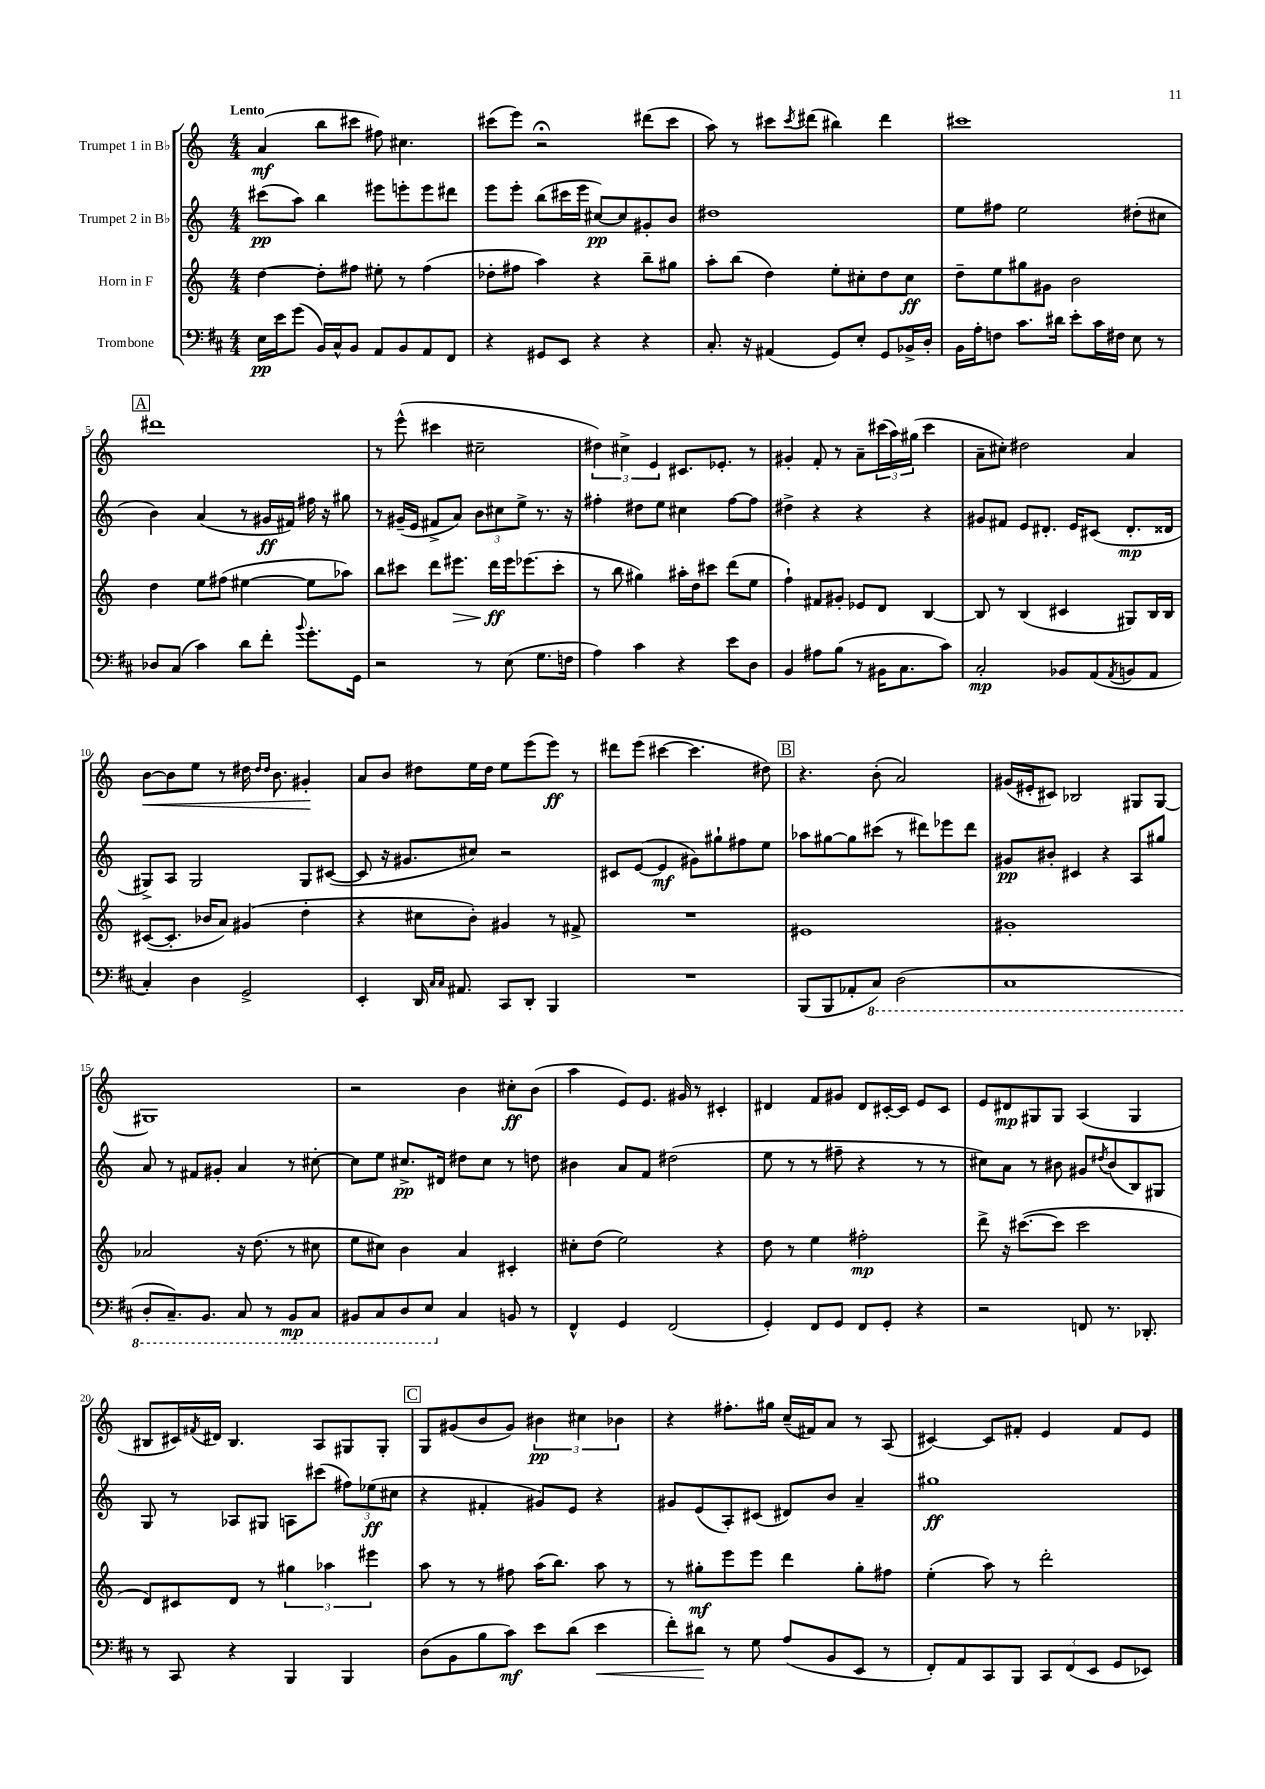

**kern	**kern	**kern	**kern
*staff4	*staff3	*staff2	*staff1
*clefF4	*clefG2	*clefG2	*clefG2
*k[f#c#]	*k[]	*k[]	*k[]
*M4/4	*M4/4	*M4/4	*M4/4
16E	[4dd	(8ccc#	(4a
16e	.	.	.
(8g	.	8aa)	.
16BB)	8dd']	4bb	8bb
16C#^^	.	.	.
8BB	8ff#	.	8ccc#
8AA	8ee#'	8eee#	8ff#)
8BB	8r	8eee'	4.cc#
8AA	(4ff#	8eee	.
8FF#	.	8ddd#	.
=	=	=	=
4r	8dd-'	8eee	(8ccc#
.	8ff#	8eee'	8eee)
8GG#	4aa)	(8bb	2r;
8EE	.	16ccc#	.
.	.	16eee	.
4r	4r	[8cc#)	.
.	.	8cc#]	.
4r	8bb~	8g#'	(8ddd#
.	8gg#	8b	8ccc#
=	=	=	=
8.C#'	8aa'	1dd#	8aa)
.	(8bb	.	8r
16r	.	.	.
(4AA#	4dd)	.	8ccc#
.	.	.	8qccc#
.	.	.	(8ddd#
8GG)	8ee'	.	4bb#)
8E'	8cc#'	.	.
8GG	8dd	.	4ddd#
16BB-^	8cc#	.	.
16D'	.	.	.
=	=	=	=
16BB	8dd~	8ee	1ccc#
16A'	.	.	.
8F	8ee	8ff#	.
8.c#	8gg#	2ee	.
.	8g#	.	.
16d#	.	.	.
8e'	2b	.	.
16c#	.	.	.
16F#	.	.	.
8E	.	(8dd#'	.
8r	.	8cc#	.
=	=	=	=
8D-	4dd	4b)	1ddd#
(8C#	.	.	.
4c#)	8ee	(4a	.
.	(8ff#	.	.
8d	[4ee#	8r	.
8f#'	.	16g#	.
.	.	16f#)	.
8qqb	.	.	.
8.g'	8ee#]	16ff#	.
.	.	16r	.
.	8aa-)	8gg#	.
16GG	.	.	.
=	=	=	=
2r	8bb	8r	8r
.	8ccc#	(16g#~	(8eee^^
.	.	16e	.
.	8ddd	8f#^	4ccc#
.	8.eee#	8a)	.
8r	.	12b	2cc#~
.	16ddd	.	.
.	.	12cc#	.
(8E	16eee#	.	.
.	.	12ee^	.
.	(8.eee-	.	.
8.G	.	8.r	.
.	8ccc#'	.	.
16F	.	16r	.
=	=	=	=
4A)	8r	4ff#'	6dd#)
.	8bb	.	.
.	.	.	6cc#^
4c#	4gg#)	8dd#	.
.	.	.	6e
.	.	8ee	.
4r	16aa#'	4cc#	8.c#
.	16dd	.	.
.	8ccc#	.	.
.	.	.	8.e-'
8e	(8ddd	[8ff#	.
8D	8ee	8ff#]	8r
=	=	=	=
4BB	4ff`)	4dd#^	4g#'
8A#	8f#	4r	8f'
(8B	8g#'	.	8r
8r	8e-	4r	8a~
16BB#	8d	.	(24ccc#
.	.	.	24aa)
8.C#	.	.	.
.	.	.	(24gg#
.	[4B	4r	4ccc#
8c#)	.	.	.
=	=	=	=
2C#'	8B]	8g#	8a~
.	8r	8f#	8cc#')
.	(4B	8e	2dd#
.	.	8.d#'	.
8BB-	4c#	.	.
.	.	16e	.
(8AA	.	(8c#	.
8qAA	.	.	.
8BB	8G#)	8.d#'	4a
8AA	16B	.	.
.	16B	16d##	.
=	=	=	=
4C#')	([8c#	8G#^)	[8b
.	8.c#']	8A	8b]
4D	.	2G#	8ee
.	16b-	.	.
.	8a)	.	8r
2GG^	(4g#	.	16dd#
.	.	.	16qqdd#
.	.	.	16qqdd#
.	.	.	8.b
.	4dd'	8G#	4g#'
.	.	([8c#	.
=	=	=	=
4EE'	4r	8c#]	8a
.	.	16r	8b
.	.	8.g#	.
16DD	8cc#	.	8dd#
16qqC#	.	.	.
16qqC#	.	.	.
8.AA#	.	.	.
.	8b')	8cc#)	16ee
.	.	.	16dd#
8CC#	4g#	2r	8ee
8DD'	.	.	(8eee
4BBB	8r	.	8eee)
.	8f#^	.	8r
=	=	=	=
1r	1r	8c#	8ddd#
.	.	([8e	(8eee
.	.	4e]	[4ccc#
.	.	8g#)	4.ccc#]
.	.	8gg#`	.
.	.	8ff#	.
.	.	8ee	8dd#)
=	=	=	=
(8BBB	1e#	8aa-	4.r
8BBB	.	[8gg#	.
8AA-'	.	8gg#]	.
8CC#)	.	(8ccc#	(8b'
(2DD	.	8r	2a)
.	.	8ddd#)	.
.	.	8eee-	.
.	.	8ddd#	.
=	=	=	=
1CC#	1g#'	8g#	(16g#
.	.	.	16e#'
.	.	8b#'	8c#)
.	.	4c#	2B-
.	.	4r	.
.	.	8A	8G#
.	.	8gg#	[8G#
=	=	=	=
8DD'	2a-	8a	1G#]
8.CC#~)	.	8r	.
.	.	8f#	.
8.BBB	.	.	.
.	.	8g#'	.
8CC#	16r	4a	.
.	(8.dd	.	.
8r	.	.	.
8BBB	8r	8r	.
8CC#	8cc#	[8cc#'	.
=	=	=	=
8BBB#	8ee	8cc#]	2r
8CC#	8cc#)	8ee	.
8DD	4b	8.cc#^	.
8EE	.	.	.
.	.	16d#	.
4C#	4a	8dd#	4b
.	.	8cc#	.
8BB	4c#'	8r	8cc#'
8r	.	8dd	(8b
=	=	=	=
4FF#^^	8cc#'	4b#	4aa
.	(8dd	.	.
4GG	2ee)	8a	8e)
.	.	8f	8.e
(2FF#	.	(2dd#	.
.	.	.	16g#
.	.	.	8r
.	4r	.	4c#'
=	=	=	=
4GG')	8dd	8ee	4d#
.	8r	8r	.
8FF#	4ee	8r	8f
8GG	.	8ff#~	8g#
8FF#	2ff#'	4r	8d#
8GG'	.	.	[16c#'
.	.	.	16c#]
4r	.	8r	8e
.	.	8r	8c#
=	=	=	=
2r	8ddd^	8cc#)	8e
.	16r	8a	8d#
.	([8.ccc#	.	.
.	.	8r	8G#
.	8ccc#]	8b#	8G#
8FF	2ccc#	8g#	(4A
.	.	8qdd#	.
8.r	.	(8b#	.
.	.	8B)	4G#
8.DD-'	.	.	.
.	.	8G#	.
=	=	=	=
8r	8d)	8G	8B#
8CC#	8c#	8r	16c#)
.	.	.	8qf#
.	.	.	16d#
4r	8d	8A-	4.B#
.	8r	8G#	.
4BBB	6gg#	8A	.
.	.	(8ccc#	8A
.	6aa-	.	.
4BBB	.	12ff#)	8G#
.	6eee#	(12ee-	.
.	.	.	8G#'
.	.	12cc#	.
=	=	=	=
(8D	8aa	4r	8G
8BB	8r	.	(8g#
8B	8r	4f#'	8b
8c#)	8ff#	.	8g#)
8e	(16aa	8g#)	6b#
.	8.bb)	.	.
(8d	.	8e	.
.	.	.	6cc#
4e	8aa	4r	.
.	.	.	6b-
.	8r	.	.
=	=	=	=
8f#')	8r	8g#	4r
8d#	8gg#'	(8e	.
8r	8eee	8A')	8.ff#'
8G	8eee	(8c#	.
.	.	.	16gg#
(8A	4ddd	8d#)	(16cc~
.	.	.	16f#)
8BB	.	8b	8a
8EE	8gg#'	4a~	8r
8r	8ff#	.	(8A
=	=	=	=
8FF#')	(4ee'	1gg#	[4c#)
8AA	.	.	.
8CC#	8aa)	.	8c#]
8BBB	8r	.	8f#'
12CC#	2ddd'	.	4e
(12FF#	.	.	.
12EE	.	.	.
8GG	.	.	8f#
8EE-)	.	.	8e
==	==	==	==
*-	*-	*-	*-
